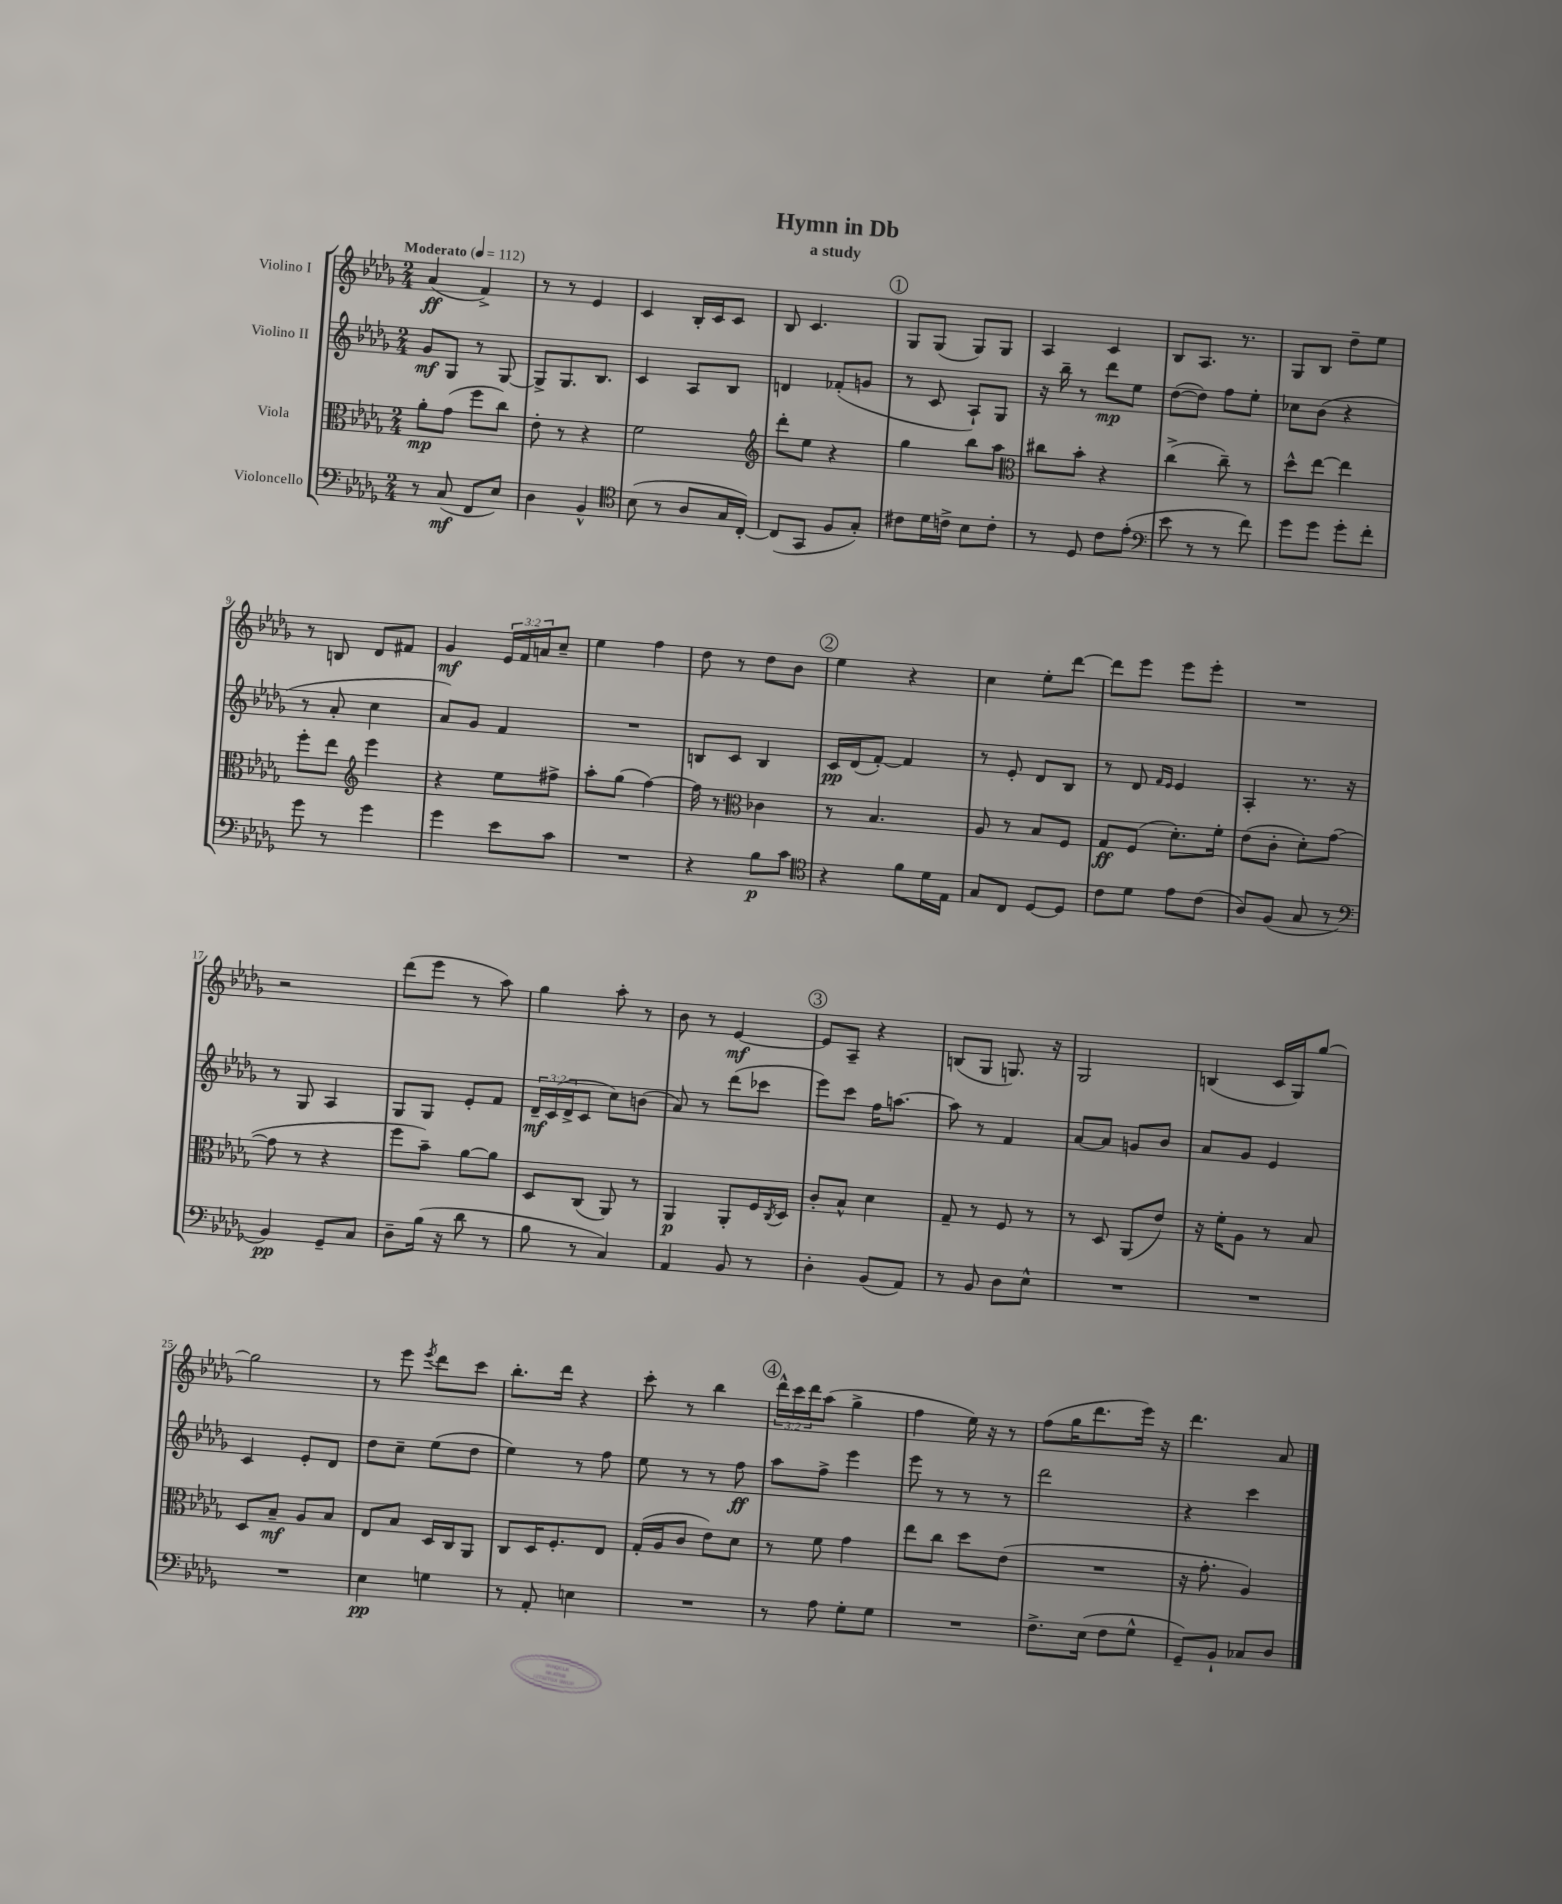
\header { title = "Hymn in Db" subtitle = "a study" }
<<
\new StaffGroup <<
\new Staff = "s0" \with { instrumentName = "Violino I" } {
    \clef treble \key des \major \numericTimeSignature \time 2/4 \override Staff.TupletNumber.text = #tuplet-number::calc-fraction-text \tempo "Moderato" 4 = 112
    aes'4\ff( f'4->) |
    r8 r8 ees'4 |
    c'4 bes16-. c'16 c'8 |
    bes8 c'4. |
    \mark \markup { \circle "1" } ges8 ges8( ges8) ges8 |
    aes4 c'4 |
    bes8 aes8. r8. |
    ges8 bes8 des''8-- ees''8 |
    r8 b8 des'8 fis'8 |
    ges'4\mf \tuplet 3/2 { ees'16 f'16 a'16 } c''8-- |
    ees''4 f''4 |
    des''8 r8 des''8 bes'8 |
    \mark \markup { \circle "2" } ees''4 r4 |
    c''4 ees''8-. des'''8~ |
    des'''8 ees'''8 ees'''8 ees'''8-. |
    R2 |
    r2 |
    des'''8( ees'''8 r8 aes''8) |
    ges''4 aes''8-. r8 |
    bes'8 r8 ees'4~\mf |
    \mark \markup { \circle "3" } ees'8 aes8-- r4 |
    b8( ges8 g8.) r16 |
    ges2 |
    b4( c'16 ges16) ges''8~ |
    ges''2 |
    r8 ees'''8 \acciaccatura { ees'''8 } des'''8 c'''8 |
    bes''8.-. des'''16 r4 |
    c'''8-. r8 bes''4 |
    \mark \markup { \circle "4" } \tuplet 3/2 { des'''16-^ c'''16 des'''16 } aes''8( ges''4-> |
    f''4 ees''16) r16 r8 |
    f''8( ges''16 des'''8. ees'''16) r16 |
    des'''4. aes'8 \bar "|." |
}
\new Staff = "s1" \with { instrumentName = "Violino II" } {
    \clef treble \key des \major \numericTimeSignature \time 2/4 \override Staff.TupletNumber.text = #tuplet-number::calc-fraction-text
    ges'8\mf ges8 r8 ges8~ |
    ges8-> ges8. bes8. |
    c'4 aes8 bes8 |
    d'4 fes'8-.( g'8 |
    \mark \markup { \circle "1" } r8 c'8 aes8-!) ges8 |
    r16 bes''16-- r8 des'''8\mp ees''8 |
    des''8~( des''8) f''8 ees''8-. |
    ces''8 bes'8( r4 |
    r8 aes'8-. c''4 |
    aes'8) ges'8 f'4 |
    R2 |
    b8 c'8 b4 |
    \mark \markup { \circle "2" } c'16\pp des'16( f'8~-.) f'4 |
    r8 ees'8-. des'8 bes8 |
    r8 des'8 \grace { f'16 ees'16 } ees'4 |
    aes4-. r8. r16 |
    r8 ges8 aes4 |
    ges8 ges8 ees'8-. f'8 |
    \tuplet 3/2 { des'16--\mf c'16( des'16-> } c'8 c''8) b'8( |
    aes'8) r8 des'''8( ces'''8 |
    \mark \markup { \circle "3" } ees'''8) c'''8 f''16 a''8.~ |
    a''8 r8 f'4 |
    aes'8~ aes'8 g'8 bes'8 |
    aes'8 ges'8 ees'4 |
    c'4 ees'8-. des'8 |
    des''8 c''8-- ees''8( des''8 |
    ees''4) r8 f''8 |
    ees''8 r8 r8 f''8\ff |
    \mark \markup { \circle "4" } aes''8 f''8-> ees'''4 |
    ees'''8 r8 r8 r8 |
    des'''2 |
    r4 c'''4 \bar "|." |
}
\new Staff = "s2" \with { instrumentName = "Viola" } {
    \clef alto \key des \major \numericTimeSignature \time 2/4
    aes'8-.\mp ges'8( f''8 c''8) |
    ees'8-. r8 r4 |
    f'2 |
    \clef treble des'''8-. ees''8 r4 |
    \mark \markup { \circle "1" } ges''4 bes''8 aes''8 |
    \clef alto cis''8 bes'8-. r4 |
    c''4->( c''8--) r8 |
    des''8-^ ees''8~ ees''4 |
    f''8-. ees''8 \clef treble ees'''4 |
    r4 ees''8 fis''8-> |
    aes''8-. ges''8( f''4~) |
    f''16 r8. \clef alto ces'4 |
    \mark \markup { \circle "2" } r8 bes4. |
    aes8 r8 bes8 f8 |
    ges8\ff f8( des'8.-.) f'16-. |
    ees'8( c'8-. des'8-.) ges'8~( |
    ges'8 r8 r4 |
    f''8 bes'8--) aes'8~ aes'8 |
    des8 c8( aes,8) r8 |
    aes,4\p aes,8-. f16 \acciaccatura { c8 } des16 |
    \mark \markup { \circle "3" } c'8-. bes8-^ des'4 |
    ges8-- r8 f8 r8 |
    r8 des8 aes,8( ees'8) |
    r16 f'16-. aes8 r8 bes8 |
    des8 bes8--\mf aes8 bes8 |
    ees8 bes8 des16 c16 aes,8 |
    c8 des16 f8.-. ees8 |
    ges16-.( aes16 c'8 ees'8) des'8 |
    \mark \markup { \circle "4" } r8 f'8 ges'4 |
    ees''8 c''8 des''8 ees'8( |
    R2 |
    r16 ges'8.-. aes4) \bar "|." |
}
\new Staff = "s3" \with { instrumentName = "Violoncello" } {
    \clef bass \key des \major \numericTimeSignature \time 2/4
    r8 c8\mf( f,8 ees8) |
    des4 bes,4-^ |
    \clef tenor bes8( r8 aes8 ges16 c16~-.) |
    c8( ges,8 f8 ges8-.) |
    \mark \markup { \circle "1" } cis'8 des'16 c'16-> bes8 c'8-. |
    r8 des8 c'8 ees'8-.( |
    \clef bass ees'8 r8 r8 f'8) |
    ges'8 ges'8 ges'8-. f'8-. |
    ges'8 r8 ges'4 |
    ges'4 ees'8 c'8 |
    R2 |
    r4 bes8\p c'8 |
    \mark \markup { \circle "2" } \clef tenor r4 f'8 des'16 ees16 |
    ges8 c8 des8~ des8 |
    c'8 des'8 ees'8 c'8( |
    aes8) f8( ges8 r8 |
    \clef bass bes,4\pp) ges,8-- c8 |
    des8-- bes16( r16 des'8 r8 |
    bes8 r8 c4) |
    aes,4 bes,8 r8 |
    \mark \markup { \circle "3" } des4-. bes,8( aes,8) |
    r8 bes,8 des8 ees8-^ |
    R2 |
    R2 |
    R2 |
    ees4\pp g4 |
    r8 aes,8-. e4 |
    R2 |
    \mark \markup { \circle "4" } r8 aes8 ges8-. ges8 |
    R2 |
    f8.-> ees16( f8 ges8-^ |
    ges,8--) bes,8-! ces8 des8 \bar "|." |
}
>>
>>
